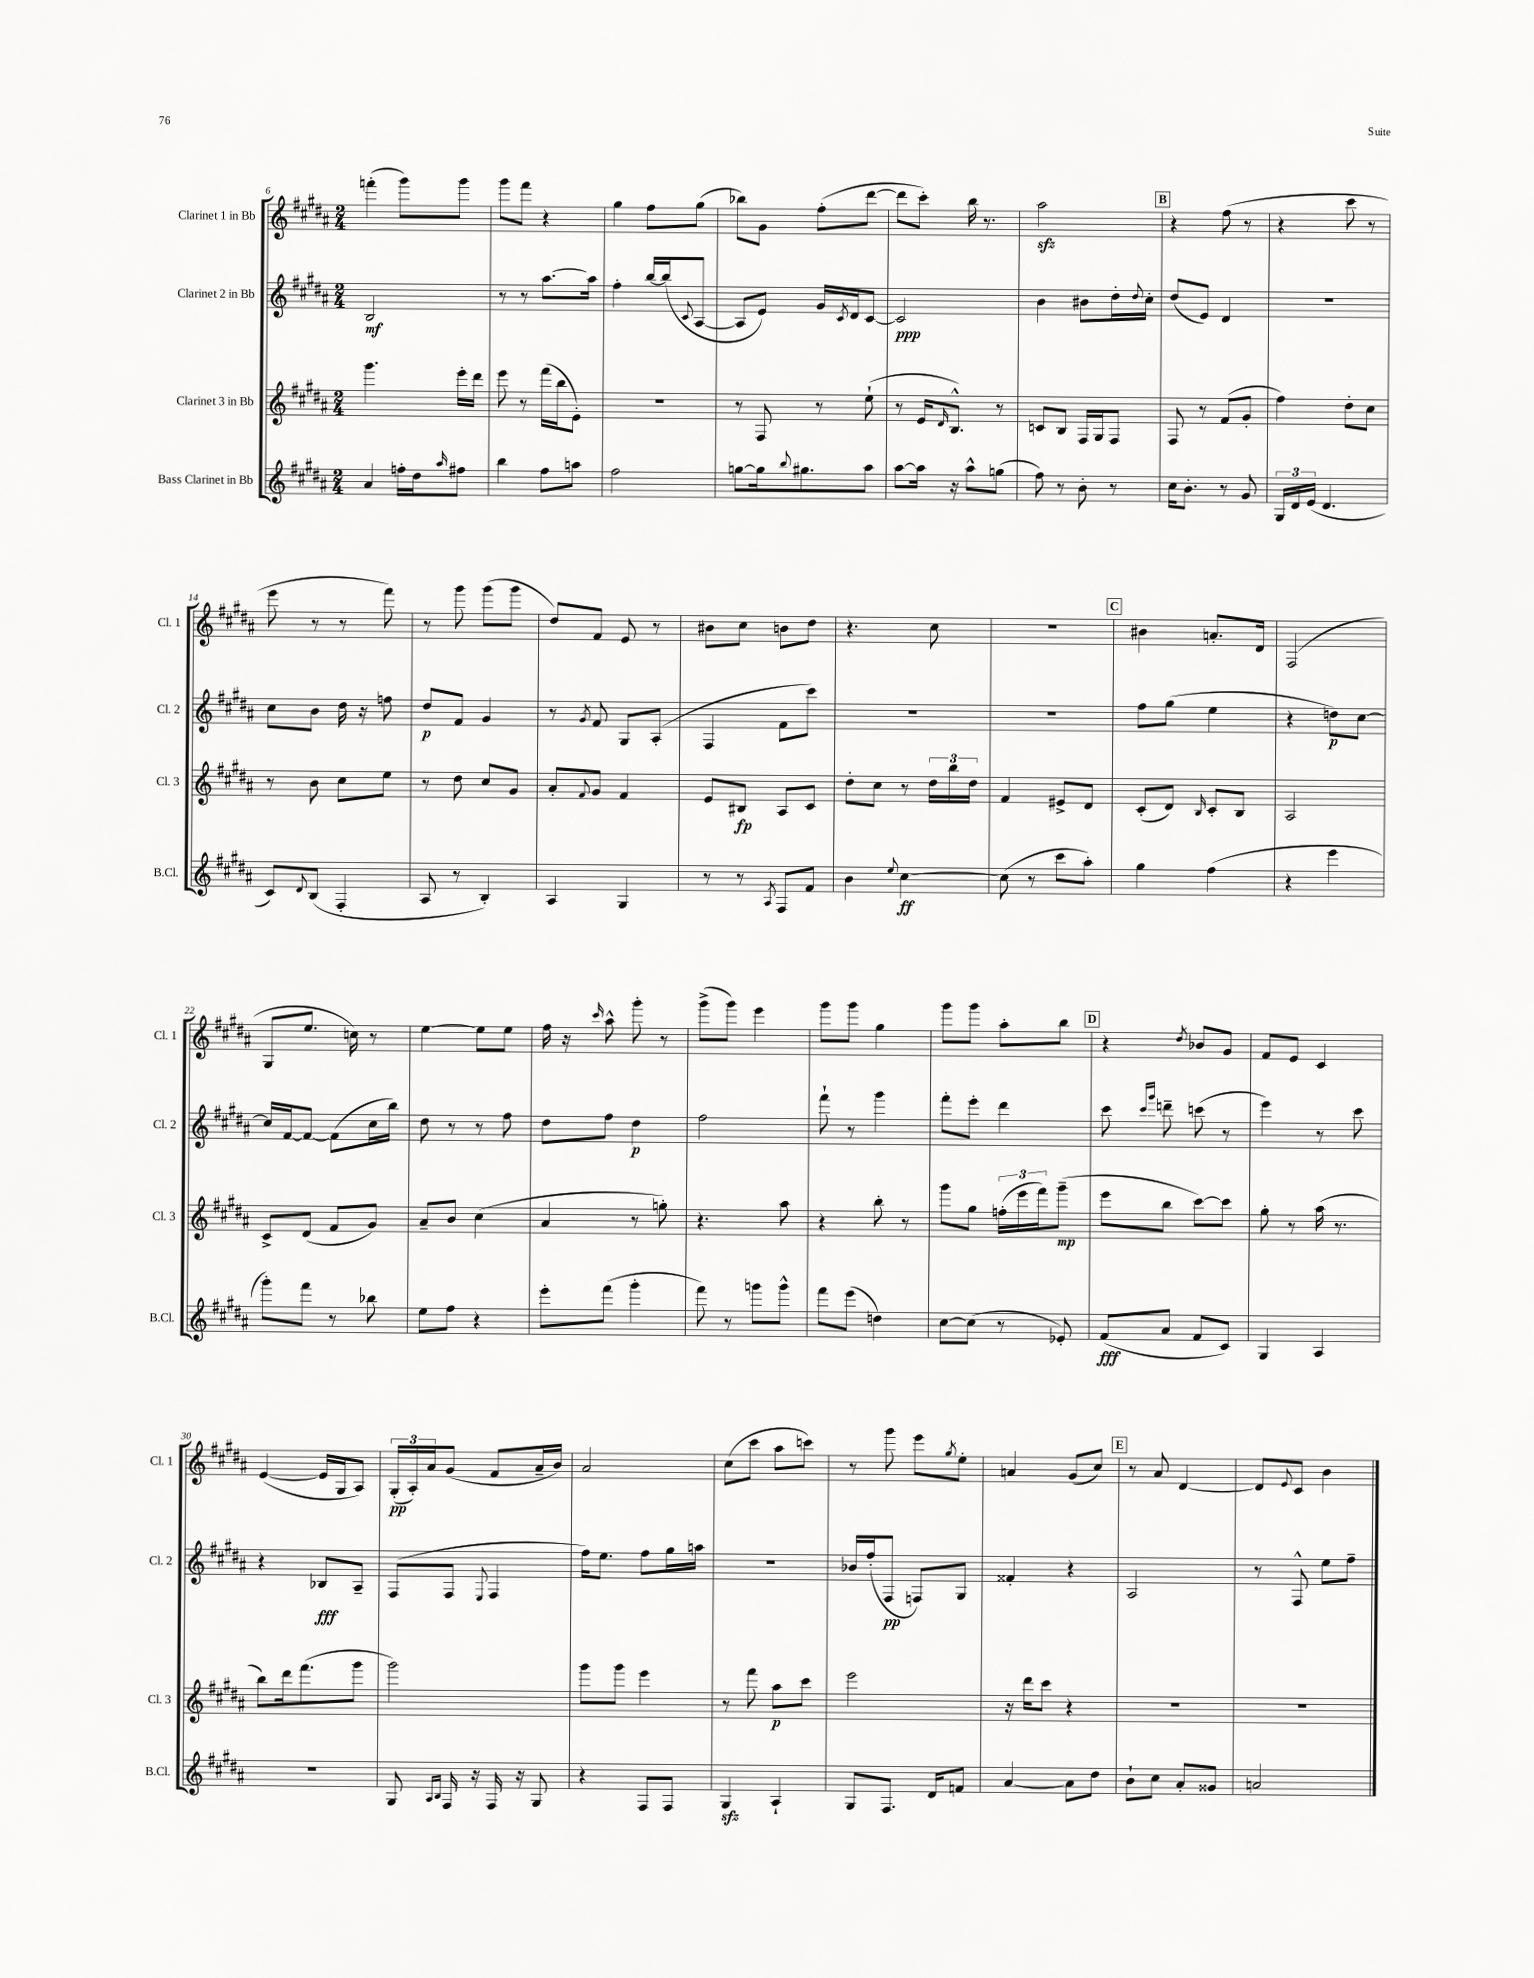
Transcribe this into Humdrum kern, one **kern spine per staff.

**kern	**kern	**kern	**kern
*staff4	*staff3	*staff2	*staff1
*clefG2	*clefG2	*clefG2	*clefG2
*k[f#c#g#d#a#]	*k[f#c#g#d#a#]	*k[f#c#g#d#a#]	*k[f#c#g#d#a#]
*M2/4	*M2/4	*M2/4	*M2/4
4a#/	4.ggg#\	2B/	(4fff'\
16ff'\LL	.	.	8ggg#\L)
16dd#\J	.	.	.
16qqaa#/	.	.	.
8ff#\J	16eee'\LL	.	8ggg#\J
.	16ddd#\JJ	.	.
=	=	=	=
4bb\	8eee\	8r	8ggg#\L
.	8r	8r	8fff#\J
8ff#\L	(16fff#\LL	[8.aa#\L	4r
.	16bb\J	.	.
8aa\J	8e'\J)	.	.
.	.	16aa#\]Jk	.
=	=	=	=
2ff#\	2r	4ff#'\	4gg#\
.	.	[16bb/LL	8ff#\L
.	.	(16bb/]J	.
.	.	8qqc#/	.
.	.	[8A#/J	(8gg#\J
=	=	=	=
[8gg\L	8r	8A#/]L	8bb-\L)
16gg\]k	8F#/	8e/J)	8g#\J
8qqbb/	.	.	.
8.gg#\	.	.	.
.	8r	16g#/LL	(8ff#'\L
.	.	8qc#/	.
.	.	16d#/J	.
8aa#\J	(8ee`\	[8c#/J	[8ddd#\J
=	=	=	=
[8aa#\L	8r	2c#/]	8ddd#\]L
16aa#\]Jk	16e/LK	.	8ccc#'\J)
.	16qqd#/	.	.
16r	8.B^^/J)	.	.
8aa#^^\L	.	.	16bb\
.	.	.	8.r
(8gg\J	8r	.	.
=	=	=	=
8ff#\)	8c/L	4b\	2aa#\
8r	8B/J	.	.
8b'\	16F#/LL	8b#\L	.
.	16G#/J	.	.
8r	8F#/J	16dd#'\L	.
.	.	8qqdd#/	.
.	.	16cc#'\JJ	.
=	=	=	=
16cc#\LK	8F#/	(8dd#/L	4r
8.b'\J	.	.	.
.	8r	8e/J)	.
8r	(8f#/L	4d#/	(8ff#\
8g#/	8g#'/J	.	8r
=	=	=	=
24G#/LL	4ff#\)	2r	4r
24d#/	.	.	.
(24e/JJ	.	.	.
4.d#/	.	.	.
.	8dd#'\L	.	8ccc#\
.	8cc#\J	.	8r
=	=	=	=
8c#/L)	8r	8cc#\L	8eee\
8qqd#/	.	.	.
(8B/J	8b\	8b\J	8r
4F#'/	8cc#\L	16dd#\	8r
.	.	16r	.
.	8ee\J	8ff\	8fff#\)
=	=	=	=
8A#/	8r	8dd#/L	8r
8r	8dd#\	8f#/J	8ggg#\
4B'/)	8cc#/L	4g#/	(8ggg#\L
.	8g#/J	.	8ggg#\J
=	=	=	=
4A#/	8a#'/L	8r	8dd#/L)
.	8qqf#/	8qg#/	.
.	8g#/J	8f#/	8f#/J
4G#/	4f#/	8G#/L	8e/
.	.	(8A#'/J	8r
=	=	=	=
8r	8e/L	4F#/	8b#\L
8r	8B#/J	.	8cc#\J
8qA#/	.	.	.
8F#/L	8A#/L	8f#\L	8b\L
8f#/J	8c#/J	8ccc#\J)	8dd#\J
=	=	=	=
4b\	8dd#'\L	2r	4.r
.	8cc#\J	.	.
8qqee/	.	.	.
[4cc#\	8r	.	.
.	24dd#\LL	.	8cc#\
.	24bb\	.	.
.	24dd#\JJ	.	.
=	=	=	=
(8cc#\]	4f#/	2r	2r
8r	.	.	.
8ccc#\L	8e#^/L	.	.
8aa#'\J)	8d#/J	.	.
=	=	=	=
4gg#\	(8c#'/L	8ff#\L	4b#\
.	8d#/J)	(8gg#\J	.
.	16qqB/	.	.
(4ff#\	8c#'/L	4ee\	8.a'/L
.	8B/J	.	.
.	.	.	16d#/Jk
=	=	=	=
4r	2A#/	4r	(2F#/
4eee\	.	8dd\L)	.
.	.	[8cc#\J	.
=	=	=	=
8ggg#'\L)	8c#^/L	16cc#/]LL	8G#/L
.	.	[16f#/J	.
8fff#\J	(8d#/J	8f#/_J	8.ee/J
8r	8f#/L	(8f#\]L	.
.	.	.	16cc\)
8bb-\	8g#/J)	16cc#\L	8r
.	.	16bb\JJ)	.
=	=	=	=
8ee\L	8a#~/L	8dd#\	[4ee\
8ff#\J	8b/J	8r	.
4r	(4cc#\	8r	8ee\]L
.	.	8ff#\	8ee\J
=	=	=	=
8eee'\L	4a#/	8dd#\L	16ff#\
.	.	.	16r
.	.	.	16qqccc#/
(8fff#\J	.	8ff#\J	8aa#^^\
4ggg#'\	8r	4dd#\	8ggg#'\
.	8gg'\)	.	8r
=	=	=	=
8fff#\)	4.r	2ff#\	(8ggg#^\L
8r	.	.	8ggg#\J)
8ggg\L	.	.	4eee\
8ggg^^\J	8aa#\	.	.
=	=	=	=
8fff#\L	4r	8fff#`\	8ggg#\L
(8eee\J	.	8r	8ggg#\J
4dd\)	8bb'\	4ggg#\	4gg#\
.	8r	.	.
=	=	=	=
[8cc#\L	8ggg#\L	8fff#'\L	8ggg#\L
(8cc#\]J	8gg#\J	8eee'\J	8ggg#\J
8r	(24ff'\LL	4ddd#\	8aa#'\L
.	24eee\	.	.
.	24fff#\J)	.	.
8e-'/)	(8ggg#~\J	.	8bb\J
=	=	=	=
(8f#/L	8eee\L	8ccc#\	4r
.	.	16qqccc#/LL	.
.	.	16qqggg#/JJ	.
8a#/J	8bb\J	8ddd~\	.
.	.	.	8qdd#/
8f#/L	[8ccc#\L)	(8ccc\	8b-/L
8c#/J)	8ccc#\]J	8r	8g#/J
=	=	=	=
4G#/	8gg#'\	4eee\)	8f#/L
.	8r	.	8e/J
4A#/	(16aa#\	8r	4c#/
.	8.r	.	.
.	.	8ccc#\	.
=	=	=	=
2r	8bb\L)	4r	([4e/
.	16ddd#\k	.	.
.	(8.fff#\	.	.
.	.	8B-/L	16e/]LL
.	.	.	16G#/J
.	8ggg#\J	8A#~/J	8A#/J)
=	=	=	=
8G#/	2ggg#\)	(8F#/L	(24G#'/LL
.	.	.	24A#'/)
.	.	.	24a#/J
16qqA#/LL	.	.	.
16qqB/JJ	.	.	.
16F#/	.	8F#/J	(8g#/J
16r	.	.	.
.	.	8qqE/	.
16F#/	.	4F#/	8f#/L
16r	.	.	.
8G#/	.	.	16a#~/L
.	.	.	16b/JJ)
=	=	=	=
4r	8ggg#\L	16ff#\LK)	2a#/
.	.	8.ee\J	.
.	8ggg#\J	.	.
8F#/L	4eee\	8ff#\L	.
8F#/J	.	16gg#\L	.
.	.	16aa\JJ	.
=	=	=	=
4G#/	8r	2r	(8cc#\L
.	8fff#\	.	8ccc#\J
4A#`/	8aa#\L	.	8aa#\L
.	8ccc#\J	.	8ccc\J)
=	=	=	=
8G#/L	2eee\	16b-/LL	8r
.	.	(16ff#'/J	.
8.F#/J	.	8F#/J	8ggg#\
.	.	8F/L)	8eee\L
16d#/LK	.	.	.
.	.	.	8qgg#/
8f/J	.	8G#/J	8ee'\J
=	=	=	=
[4a#/	16r	4f##'/	4a/
.	16ddd#\LK	.	.
.	8ccc#\J	.	.
8a#\]L	4r	4r	(8g#/L
8dd#\J	.	.	8cc#/J)
=	=	=	=
8b`\L	2r	2A#/	8r
8cc#\J	.	.	8a#/
8a#'/L	.	.	[4d#/
8g##/J	.	.	.
=	=	=	=
2a/	2r	8r	8d#/]L
.	.	.	8qqe/
.	.	8F#^^/	8c#/J
.	.	8ee\L	4b\
.	.	8ff#~\J	.
==	==	==	==
*-	*-	*-	*-
